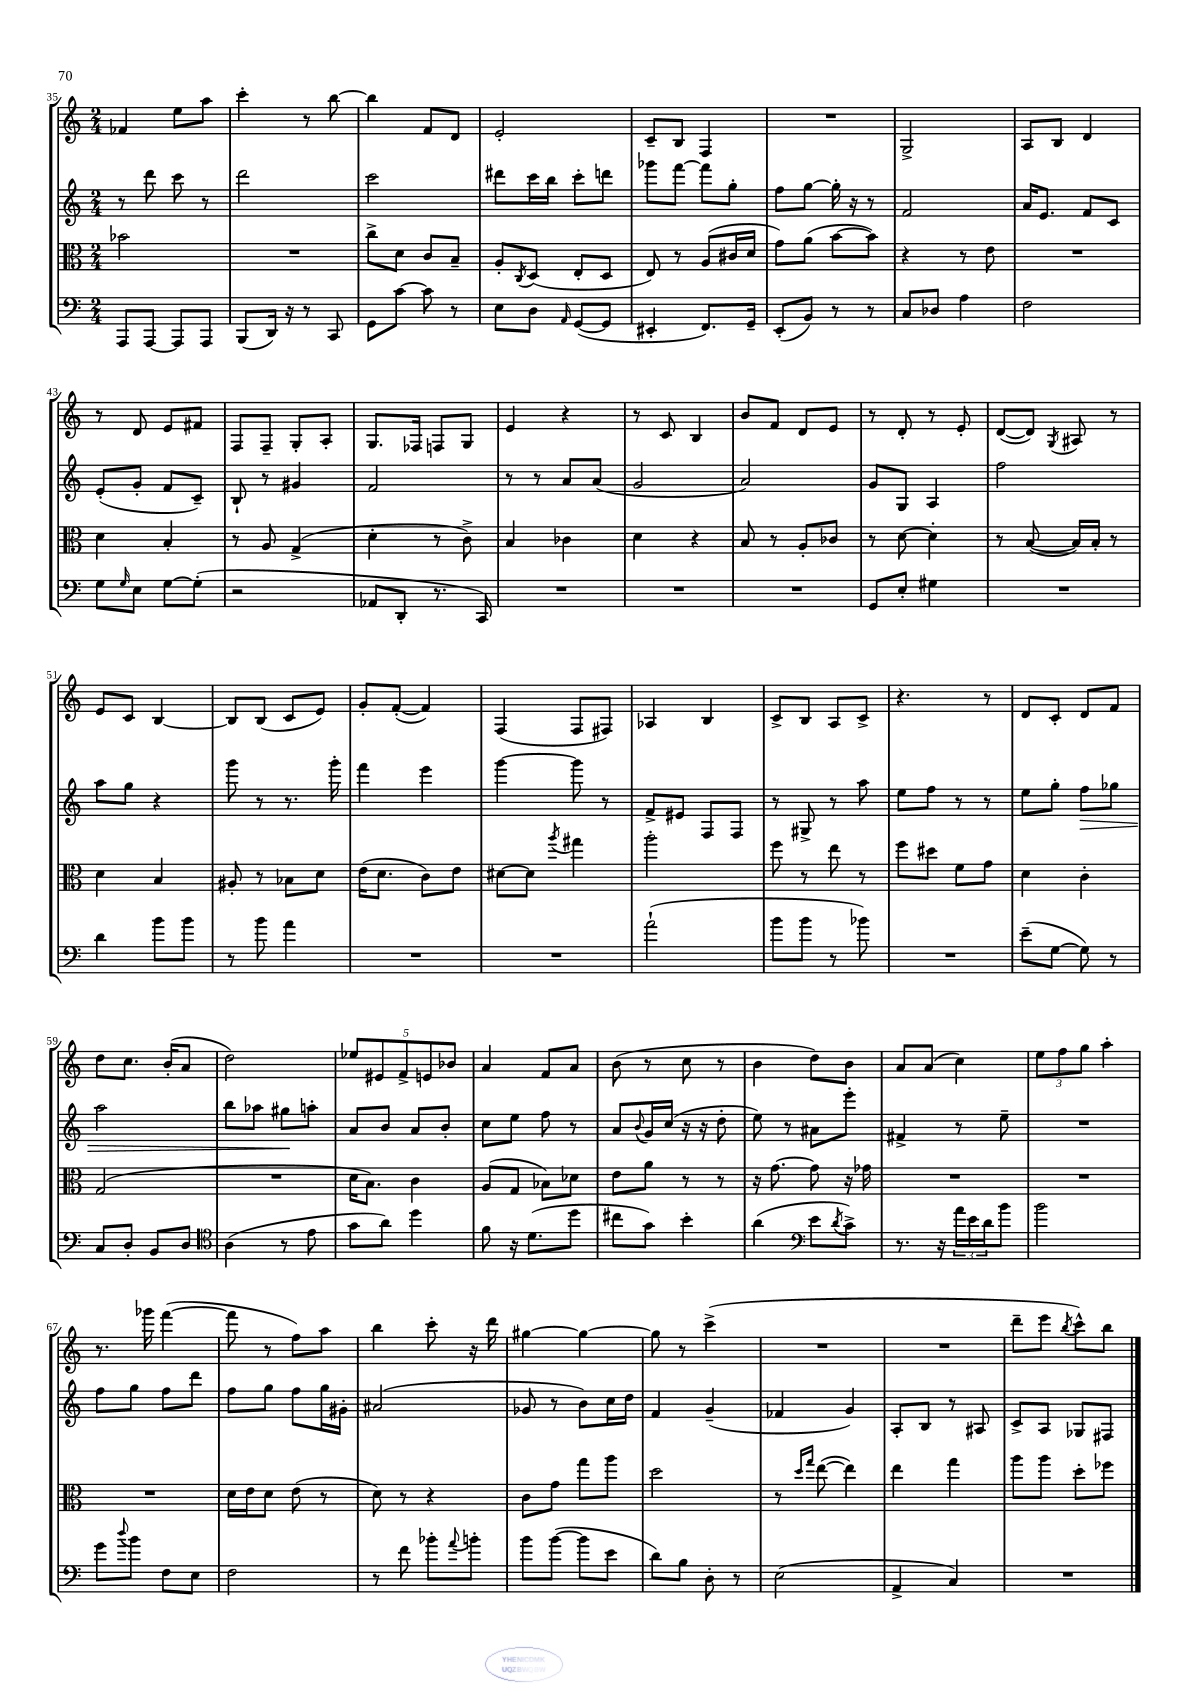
<<
\new StaffGroup <<
\new Staff = "s0" {
    \clef treble \key c \major \numericTimeSignature \time 2/4
    fes'4 e''8 a''8 |
    c'''4-. r8 b''8~ |
    b''4 f'8 d'8 |
    e'2-. |
    c'8-- b8 f4 |
    R2 |
    g2-> |
    a8 b8 d'4 |
    r8 d'8 e'8 fis'8 |
    f8 f8-- g8-. a8-. |
    g8. fes16 f8 g8 |
    e'4 r4 |
    r8 c'8 b4 |
    b'8 f'8 d'8 e'8 |
    r8 d'8-. r8 e'8-. |
    d'8~( d'8) \acciaccatura { g8 } ais8 r8 |
    e'8 c'8 b4~ |
    b8 b8( c'8 e'8) |
    g'8-. f'8~-.( f'4) |
    f4( f8 fis8) |
    aes4 b4 |
    c'8-> b8 a8 c'8-> |
    r4. r8 |
    d'8 c'8-. d'8 f'8 |
    d''8 c''8. b'16-.( a'8 |
    d''2) |
    \tuplet 5/4 { ees''8 eis'8 f'8-> e'8 bes'8 } |
    a'4 f'8 a'8 |
    b'8( r8 c''8 r8 |
    b'4 d''8) b'8 |
    a'8 a'8( c''4) |
    \tuplet 3/2 { e''8 f''8 g''8 } a''4-. |
    r8. ges'''16 f'''4~( |
    f'''8 r8 f''8) a''8 |
    b''4 c'''8-. r16 d'''16 |
    gis''4~ gis''4~ |
    gis''8 r8 c'''4->( |
    R2 |
    R2 |
    d'''8-- e'''8 \acciaccatura { b''8 } c'''8-^) b''8 \bar "|." |
}
\new Staff = "s1" {
    \clef treble \key c \major \numericTimeSignature \time 2/4
    r8 d'''8 c'''8 r8 |
    d'''2 |
    c'''2 |
    dis'''8 c'''16 b''16 c'''8-. d'''8 |
    ges'''8 f'''8~ f'''8 g''8-. |
    f''8 g''8~ g''16-. r16 r8 |
    f'2 |
    a'16 e'8. f'8 c'8 |
    e'8-.( g'8-. f'8 c'8--) |
    b8-! r8 gis'4 |
    f'2 |
    r8 r8 a'8 a'8( |
    g'2 |
    a'2) |
    g'8 g8 a4 |
    f''2 |
    a''8 g''8 r4 |
    g'''8 r8 r8. g'''16-. |
    f'''4 e'''4 |
    g'''4~ g'''8 r8 |
    f'8-> eis'8 f8 f8 |
    r8 gis8-> r8 a''8 |
    e''8 f''8 r8 r8 |
    e''8 g''8-. f''8\> ges''8 |
    a''2 |
    b''8 aes''8 gis''8\! a''8-. |
    a'8 b'8 a'8 b'8-. |
    c''8 e''8 f''8 r8 |
    a'8 \appoggiatura { b'8 } g'16 c''16( r16 r16 d''8-. |
    e''8) r8 ais'8 e'''8-. |
    fis'4-> r8 e''8-- |
    R2 |
    f''8 g''8 f''8 d'''8 |
    f''8 g''8 f''8 g''16 gis'16-. |
    ais'2( |
    ges'8 r8 b'8) c''16 d''16 |
    f'4 g'4--( |
    fes'4 g'4) |
    a8-. b8 r8 ais8 |
    c'8-> a8 ges8 fis8 \bar "|." |
}
\new Staff = "s2" {
    \clef alto \key c \major \numericTimeSignature \time 2/4
    bes'2 |
    R2 |
    c''8-> d'8 c'8 b8-- |
    a8-. \acciaccatura { c8 } d8( e8-. d8 |
    e8) r8 a8( cis'16 d'16 |
    g'8) a'8( b'8~ b'8) |
    r4 r8 e'8 |
    R2 |
    d'4 b4-. |
    r8 a8 g4->( |
    d'4-. r8 c'8->) |
    b4 ces'4 |
    d'4 r4 |
    b8 r8 a8-. ces'8 |
    r8 d'8~ d'4-. |
    r8 b8~( b16) b16-. r8 |
    d'4 b4 |
    ais8-. r8 bes8 d'8 |
    e'16( d'8. c'8) e'8 |
    dis'8~ dis'8 \acciaccatura { a''8 } gis''4 |
    a''2-. |
    f''8 r8 e''8 r8 |
    f''8 dis''8 f'8 g'8 |
    d'4 c'4-. |
    g2( |
    R2 |
    d'16 b8.) c'4 |
    a8( g8 bes8) des'8 |
    e'8 a'8 r8 r8 |
    r16 g'8.~ g'8 r16 ges'16 |
    R2 |
    R2 |
    R2 |
    d'16 e'16 d'8 e'8( r8 |
    d'8) r8 r4 |
    c'8 g'8 g''8 a''8 |
    d''2 |
    r8 \grace { d''16 g''16 } e''8~( e''4) |
    e''4 g''4 |
    a''8 a''8 d''8-. fes''8 \bar "|." |
}
\new Staff = "s3" {
    \clef bass \key c \major \numericTimeSignature \time 2/4
    a,,8 a,,8~ a,,8 a,,8 |
    b,,8( d,16) r16 r8 c,8 |
    g,8 c'8~ c'8 r8 |
    e8 d8 \grace { a,16 } g,8~( g,8 |
    eis,4-. f,8.) g,16-- |
    e,8-.( b,8) r8 r8 |
    c8 des8 a4 |
    f2 |
    g8 \grace { g16 } e8 g8~ g8-.( |
    r2 |
    aes,8 d,8-. r8. c,16) |
    R2 |
    R2 |
    R2 |
    g,8 e8-. gis4 |
    R2 |
    d'4 b'8 b'8 |
    r8 b'8 a'4 |
    R2 |
    R2 |
    a'2-!( |
    b'8 b'8 r8 bes'8) |
    R2 |
    e'8--( g8~ g8) r8 |
    c8 d8-. b,8 d8 |
    \clef tenor a4( r8 e'8 |
    g'8 a'8) d''4 |
    f'8 r16 d'8.( d''8 |
    cis''8 g'8) b'4-. |
    a'4( \clef bass e'8 \acciaccatura { d'8 } c'8->) |
    r8. r16 \tuplet 3/2 { a'16 e'16 d'16 } b'8 |
    b'2 |
    g'8 \appoggiatura { d''8 } b'8 f8 e8 |
    f2 |
    r8 f'8 bes'8-. \appoggiatura { a'8 } b'8-. |
    b'8 b'8~( b'8 e'8 |
    d'8) b8 d8-. r8 |
    e2( |
    a,4-> c4) |
    R2 \bar "|." |
}
>>
>>
\layout { \context { \Score currentBarNumber = #35 } }
